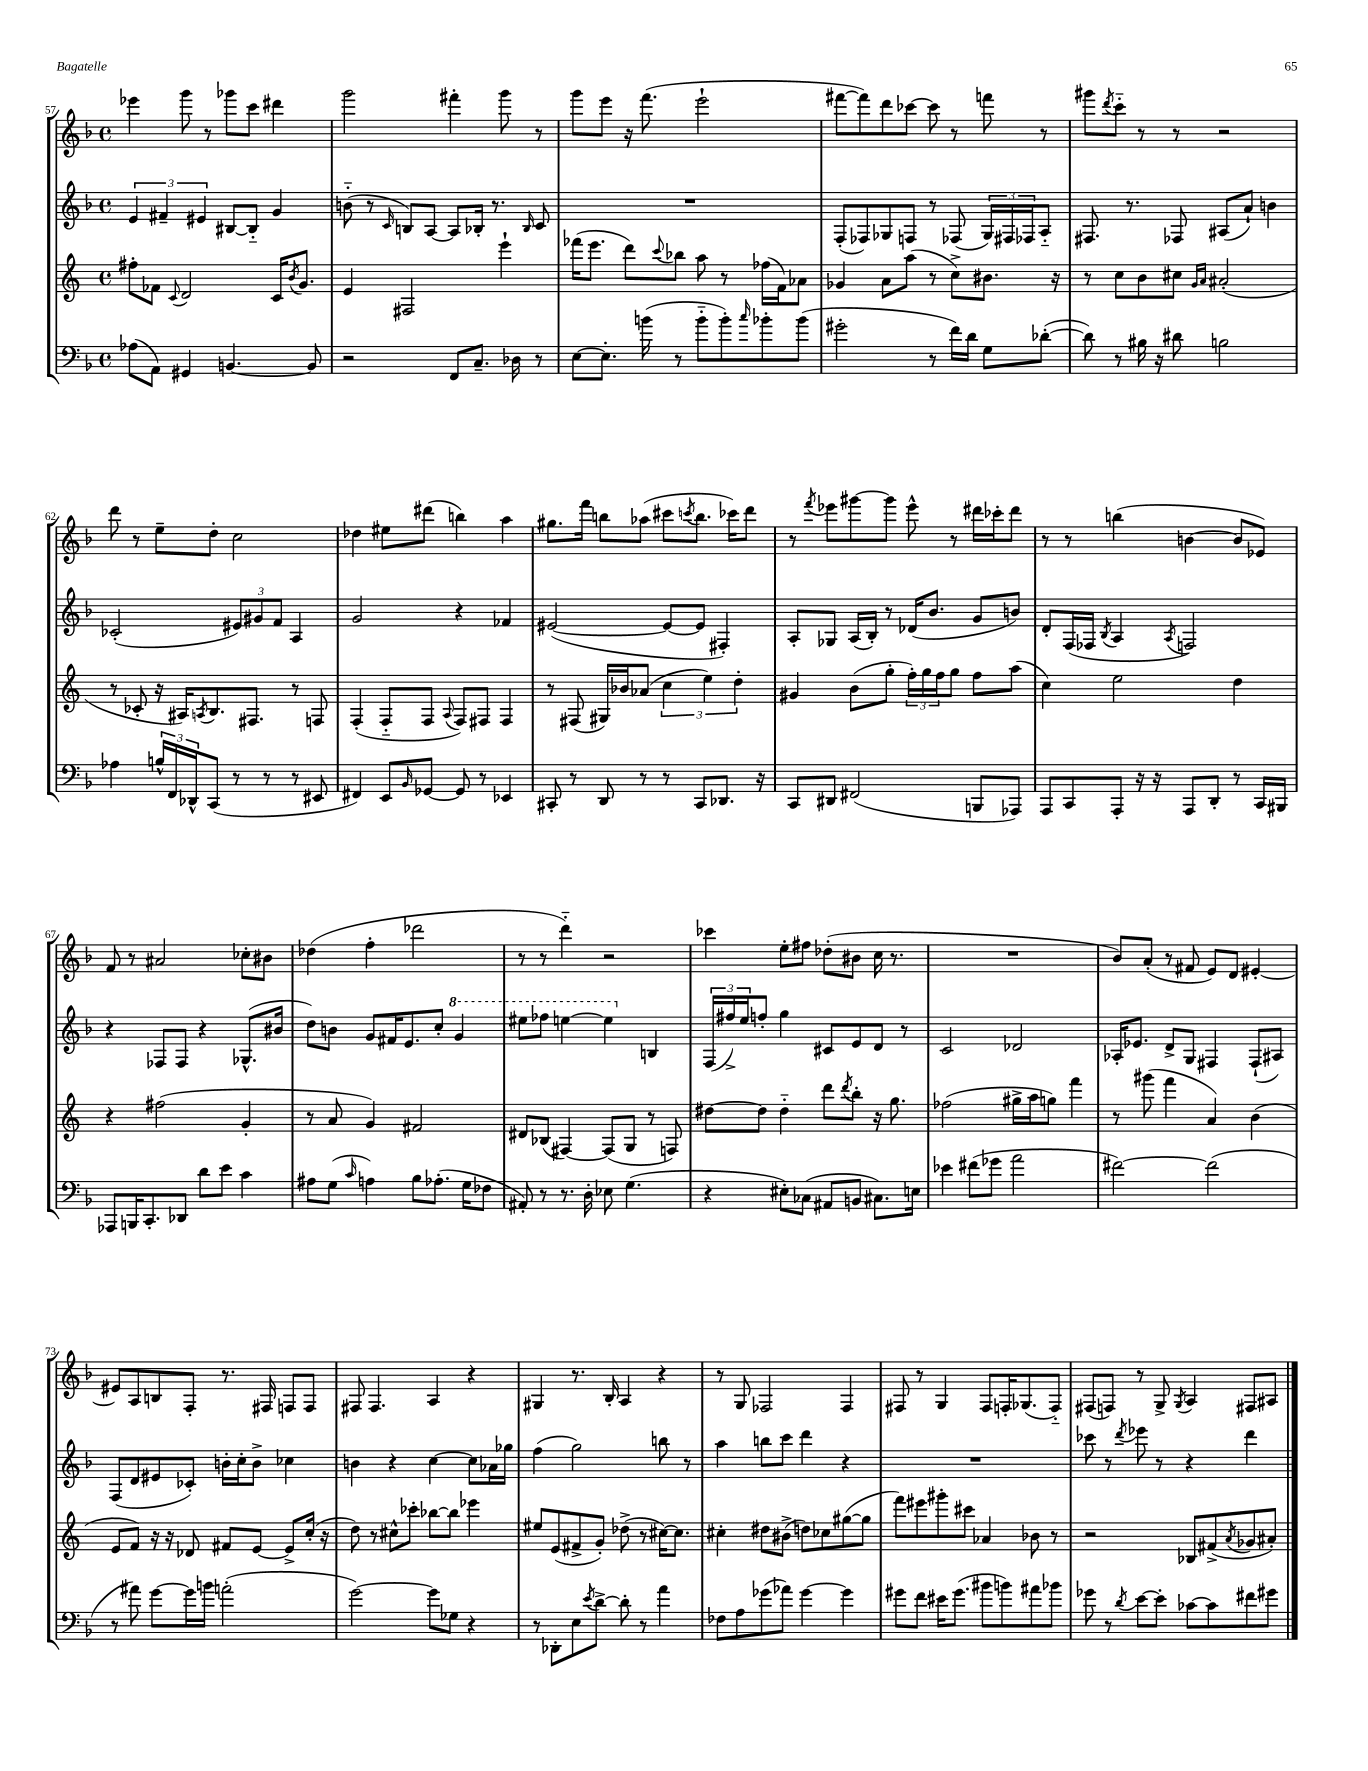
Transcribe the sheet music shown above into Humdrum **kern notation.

**kern	**kern	**kern	**kern
*staff4	*staff3	*staff2	*staff1
*clefF4	*clefG2	*clefG2	*clefG2
*k[b-]	*k[]	*k[b-]	*k[b-]
*M4/4	*M4/4	*M4/4	*M4/4
*met(c)	*met(c)	*met(c)	*met(c)
(8A-	8ff#'	6e	4eee-
8AA)	8f-	.	.
.	.	6f#~	.
.	8qqc	.	.
4GG#	2d	.	8ggg
.	.	6e#	.
.	.	.	8r
[4.BB	.	[8B#	8ggg-
.	.	8B#'~]	8ccc
.	16c	4g	4ddd#
.	8qb	.	.
.	8.g	.	.
8BB]	.	.	.
=	=	=	=
2r	4e	(8b'~	2ggg
.	.	8r	.
.	.	16qqc	.
.	2F#	8B)	.
.	.	[8A	.
8FF	.	8A]	4fff#'
8.C~	.	16B-'	.
.	.	8.r	.
.	4eee`	.	8ggg
16D-	.	.	.
.	.	16qqB-	.
8r	.	8c	8r
=	=	=	=
[8E	(16fff-	1r	8ggg
.	8.eee	.	.
8.E']	.	.	8eee
.	8ddd)	.	16r
(16b	.	.	(8.fff
.	8qqccc	.	.
8r	8bb-	.	.
8b'~	8aa	.	2eee`
8b')	8r	.	.
16qqcc	.	.	.
8b-'	(16ff-	.	.
.	16f)	.	.
(8b-	8a-	.	.
=	=	=	=
2g#'	4g-	(8F'	[8fff#
.	.	8F-)	8fff#])
.	8a	8G-	8ddd
.	(8aa	8F	[8ccc-
8r	8r	8r	8ccc-]
16f)	8cc^)	(8F-	8r
16d	.	.	.
8G	8.b#	24G-)	8fff
.	.	24F#	.
.	.	24F-	.
([8d-'	.	8A'~	8r
.	16r	.	.
=	=	=	=
8d-])	8r	8.F#	8ggg#
.	.	.	8qddd
8r	8cc	.	8ccc'~
.	.	8.r	.
16B#	8b	.	8r
16r	.	.	.
8d#	8cc#	8F-	8r
.	16qqg	.	.
.	16qqa	.	.
2B	(2a#'	(8A#	2r
.	.	8a`)	.
.	.	4b	.
=	=	=	=
4A-	8r	(2c-'	8ddd
.	8c-'	.	8r
24B^^	16r	.	8ee~
24FF	.	.	.
.	16A#)	.	.
24DD-^^	.	.	.
.	8qA	.	.
(8CC	8.B	.	8dd'
8r	.	12e#)	2cc
.	8.F#	.	.
.	.	12g#	.
8r	.	.	.
.	.	12f	.
8r	8r	4A	.
8EE#	8F	.	.
=	=	=	=
4FF#)	(4F'	2g	4dd-
8EE	8F'~	.	8ee#
16qqBB-	.	.	.
[8GG-	8F	.	(8ddd#
.	8qqA	.	.
8GG-]	8F)	4r	4bb)
8r	8F#	.	.
4EE-	4F#	4f-	4aa
=	=	=	=
8CC#'	8r	([2e#	8.gg#
8r	(8F#	.	.
.	.	.	16fff
8DD	16G#)	.	8bb
.	16b-	.	.
8r	(8a-	.	(8aa-
8r	6cc	8e#_	8ccc#
.	.	.	8qccc
8CC#	.	8e#]	8.bb
.	6ee)	.	.
8.DD-	.	4F#')	.
.	.	.	16ccc-)
.	6dd'	.	.
.	.	.	8ddd
16r	.	.	.
=	=	=	=
8CC	4g#	8A'	8r
.	.	.	8qfff
8DD#	.	8G-	8eee-
(2FF#	(8b	(16A	[8ggg#
.	.	16B-')	.
.	8gg'	8r	8ggg#]
.	24ff')	(16d-	8eee-^^
.	24gg	.	.
.	.	8.b-	.
.	24ff	.	.
.	8gg	.	8r
8BBB	8ff	8g	16ddd#
.	.	.	16ccc-'
8AAA-)	(8aa	8b)	8ddd#
=	=	=	=
8AAA	4cc)	8d'	8r
8CC	.	(16F	8r
.	.	16F-	.
.	.	8qB-	.
8AAA'	2ee	4A	(4bb
16r	.	.	.
16r	.	.	.
.	.	8qA	.
8AAA	.	2F)	[4b
8DD'	.	.	.
8r	4dd	.	8b]
16CC	.	.	8e-)
16BBB#	.	.	.
=	=	=	=
8AAA-	4r	4r	8f
16BBB	.	.	8r
8.CC'	.	.	.
.	(2ff#	8F-	2a#
8DD-	.	8F-	.
8d	.	4r	.
8e	.	.	.
4c	4g'	(8.G-^^	8cc-'
.	.	.	8b#
.	.	16b#	.
=	=	=	=
8A#	8r	8dd)	(4dd-
(8G	8a	8b	.
16qqc	.	.	.
4A)	4g)	8g	4ff'
.	.	16f#	.
.	.	8.e	.
8B-	2f#	.	2ddd-
(8.A-'	.	8cc'	.
.	.	4gg	.
16G	.	.	.
8F-	.	.	.
=	=	=	=
8AA#')	8d#	8eee#	8r
8r	(8B-	8fff-	8r
8.r	[4F#)	[4eee	4ddd'~)
16D'	.	.	.
8E-	(8F#]	4eee]	2r
(4.G	8G	.	.
.	8r	4B	.
.	8F)	.	.
=	=	=	=
4r	[8dd#	(24F	4ccc-
.	.	24ff#^)	.
.	.	24ee	.
.	8dd#]	8ff'	.
8E#')	4dd#'~	4gg	8ee'
(8C-	.	.	8ff#
8AA#	8ddd	8c#	(8dd-'
.	8qddd	.	.
8BB	8bb'	8e	8b#
8.C#)	16r	8d	16cc
.	8.gg	.	8.r
.	.	8r	.
16E	.	.	.
=	=	=	=
4e-	(2ff-	2c	1r
(8f#	.	.	.
8g-	.	.	.
2a	16gg#^	2d-	.
.	16aa	.	.
.	8gg)	.	.
.	4fff	.	.
=	=	=	=
[2f#)	8r	16A-'	8b-)
.	.	8.e-	.
.	(8ggg#	.	(8a'
.	4fff	8d^	8r
.	.	8G	8f#
(2f#]	4a)	4F#	8e)
.	.	.	8d
.	(4b	(8F#`	[4e#'
.	.	8A#)	.
=	=	=	=
8r	8e	(8F	8e#]
8a#)	8f)	8d	8A
[8g	16r	8e#	8B
.	16r	.	.
16g]	8d-	8c-')	8F'
16b	.	.	.
(2a'	8f#	16b'	8.r
.	.	16cc'	.
.	[8e	8b^	.
.	.	.	16F#
.	8e^]	4cc-	8F
.	(16cc'	.	8F
.	16r	.	.
=	=	=	=
[2g)	8dd)	4b	8F#
.	8r	.	4.F#
.	8cc#^^	4r	.
.	8ccc-'	.	.
8g]	[8bb-	[4cc	4A
8G-	8bb-]	.	.
4r	4eee-	8cc]	4r
.	.	16a-	.
.	.	16gg-	.
=	=	=	=
8r	8ee#	(4ff	4G#
8DD-'	(8e	.	.
8E	8f#^	2gg)	8.r
8qe	.	.	.
[8d^	8g')	.	.
.	.	.	16B-'
8d']	(8dd-^	.	4A
8r	8r	.	.
4a	[16cc#)	8bb	4r
.	8.cc#]	.	.
.	.	8r	.
=	=	=	=
8F-	4cc#'	4aa	8r
8A	.	.	8G
(8g-	8dd#	8bb	2F-
8a-)	(8b#^	8ccc	.
[4g-	8dd)	4ddd	.
.	8cc-	.	.
4g-]	([8gg#	4r	4F-
.	8gg#]	.	.
=	=	=	=
8g#	8fff)	1r	8F#
8f	8eee#	.	8r
16e#	8ggg#'	.	4G
(8.g#	.	.	.
.	8ccc#	.	.
8b#	4a-	.	8F#
8b)	.	.	16F'
.	.	.	(8.G-
8a#	8b-	.	.
8b-	8r	.	8F'~)
=	=	=	=
8g-	2r	8ccc-	(8F#
8r	.	8r	8F)
8qd	.	8qddd	.
[8e	.	8eee-	8r
8e']	.	8r	8G^
.	.	.	8qG
[8c-	8B-	4r	4A
8c-]	(8f#^	.	.
.	8qa	.	.
8f#	8g-	4ddd	8F#
8g#	8a#')	.	8A#
==	==	==	==
*-	*-	*-	*-
